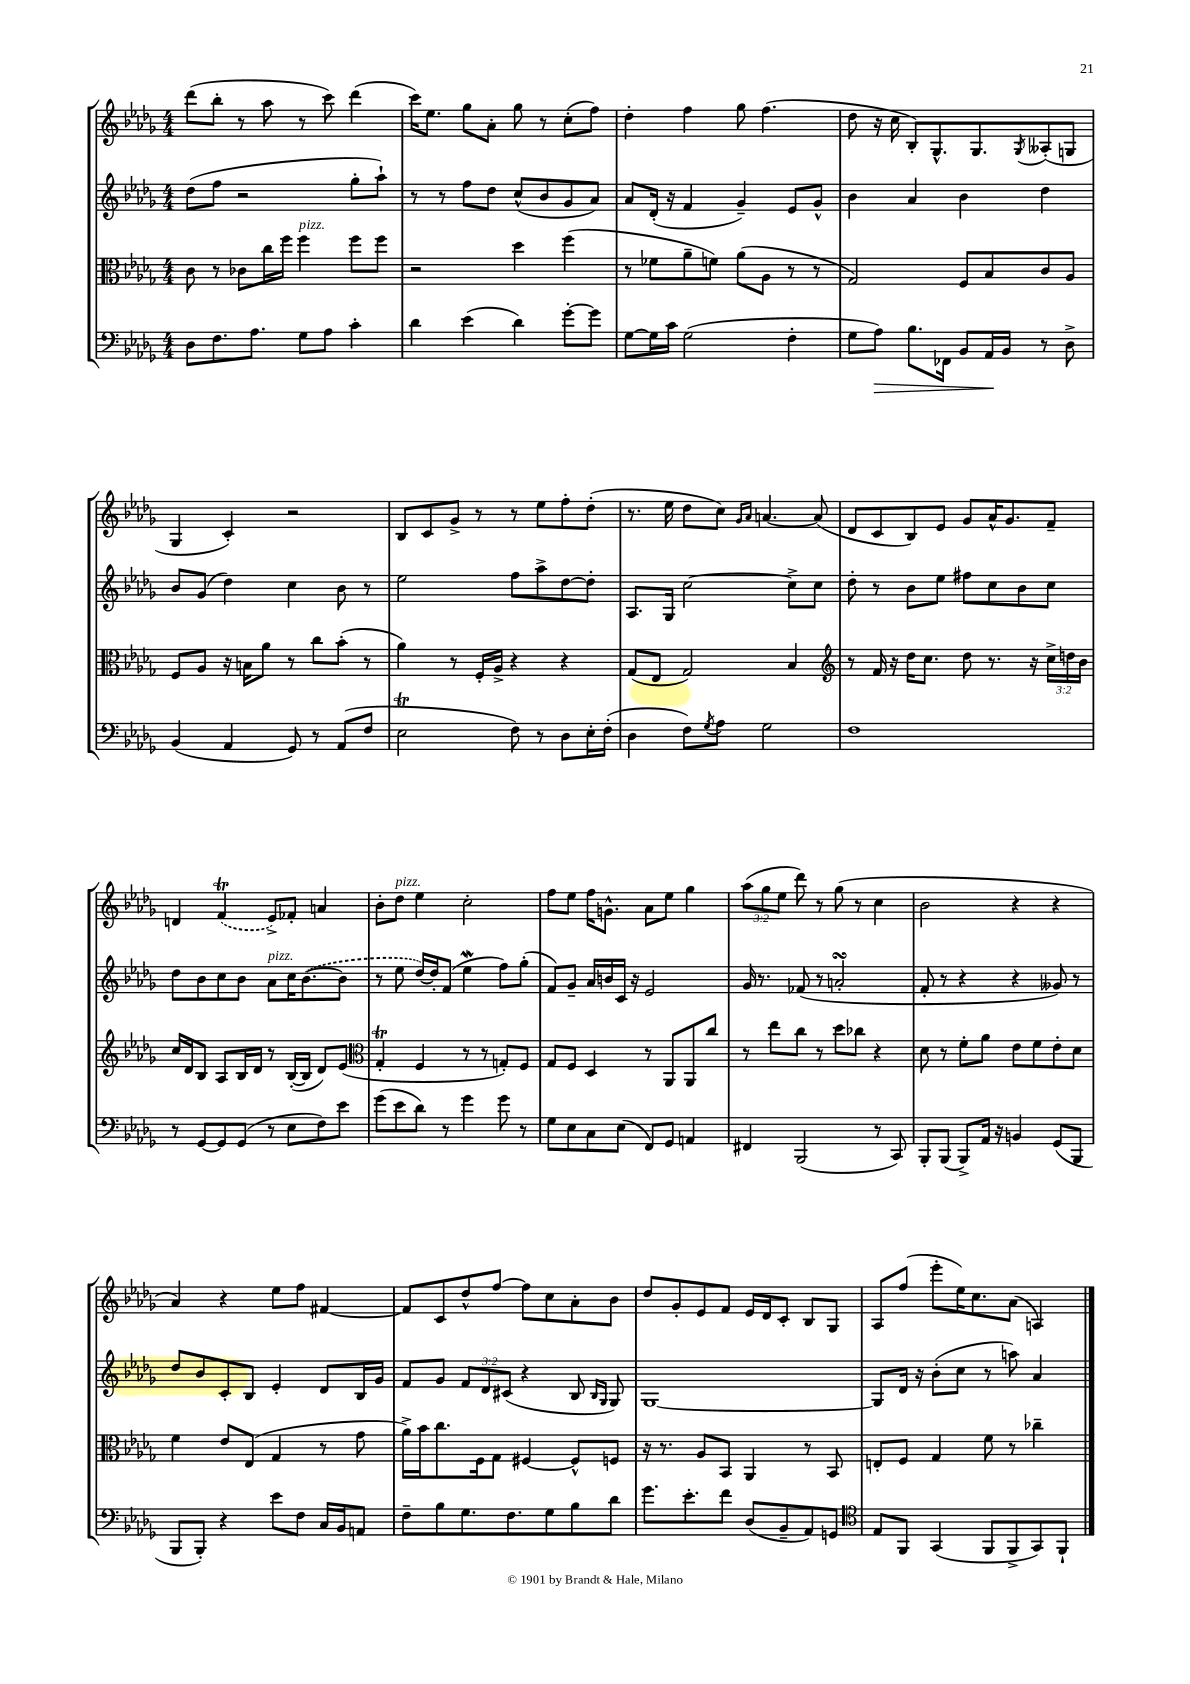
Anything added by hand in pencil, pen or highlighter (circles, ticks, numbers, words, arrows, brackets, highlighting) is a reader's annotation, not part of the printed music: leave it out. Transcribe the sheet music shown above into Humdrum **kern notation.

**kern	**dynam	**kern	**kern	**kern
*part4	*part4	*part3	*part2	*part1
*staff4	*staff4	*staff3	*staff2	*staff1
*clefF4	*	*clefC3	*clefG2	*clefG2
*k[b-e-a-d-g-]	*	*k[b-e-a-d-g-]	*k[b-e-a-d-g-]	*k[b-e-a-d-g-]
*M4/4	*	*M4/4	*M4/4	*M4/4
=1	=1	=1	=1	=1
8D-\L	.	8c\	(8dd-\L	(8ddd-\L
8.F\	.	8r	8ff\J	8bb-'\J
.	.	8c-X\L	2r	8r
8.A-\J	.	.	.	.
.	.	16cc\L	.	8aa-\
.	.	16ff\JJ	.	.
!	!	!LO:TX:a:i:t=pizz.	!	!
8G-\L	.	4ff\	.	8r
8A-\J	.	.	.	8ccc\)
4c'\	.	8ff\L	8gg-'\L	(4ddd-\
.	.	8ff\J	8aa-`\J)	.
=2	=2	=2	=2	=2
4d-\	.	2r	8r	16ccc\KL)
.	.	.	.	8.ee-\J
.	.	.	8r	.
(4e-\	.	.	8ff\L	8gg-\L
.	.	.	8dd-\J	8a-'\J
4d-\)	.	4dd-\	(8cc^^/L	8gg-\
.	.	.	8b-/	8r
[8g-'\L	.	(4ff\	8g-/	(8cc'\L
8g-\J]	.	.	8a-/J)	8ff\J)
=3	=3	=3	=3	=3
[8G-\L	.	8r	8a-/L	4dd-'\
16G-\L]	.	8f-X\L	(16d-'/Jk	.
16c\JJ	.	.	16r	.
(2G-\	.	8a-~\	4f/	4ff\
.	.	8fn\J)	.	.
.	.	(8a-\L	4g-~/)	8gg-\
.	.	8A-\J	.	(4.ff\
4F'\	.	8r	8e-/L	.
.	.	8r	8g-^^/J	.
=4	=4	=4	=4	=4
8G-\L	.	2G-/)	4b-\	8dd-\
!	!LO:HP:b	!	!	!
8A-\J)	>	.	.	16r
.	.	.	.	16cc\
8.B-\L	.	.	4a-/	8B-'/L)
.	.	.	.	8.G-^^/
16FF-X\Jk	.	.	.	.
8BB-/L	.	8F/L	4b-\	.
.	.	.	.	8.G-/
16AA-/L	.	8B-/	.	.
16BB-/JJ	]	.	.	.
.	.	.	.	8qG-/
8r	.	8c/	4dd-\	(8A--X'/
8D-^\	.	8A-/J	.	8Gn/J
!!LO:LB:g=z
=5	=5	=5	=5	=5
(4BB-/	.	8F/L	8b-/L	4G-/
.	.	8A-/J	(8g-/J	.
4AA-/	.	16r	4dd-\)	4c'/)
.	.	16Bn\KL	.	.
.	.	8a-\J	.	.
8GG-/)	.	8r	4cc\	2r
8r	.	8cc\L	.	.
(8AA-/L	.	(8b-'\J	8b-\	.
8F/J	.	8r	8r	.
=6	=6	=6	=6	=6
2E-T\	.	4a-\)	2ee-\	8B-/L
.	.	.	.	8c/
.	.	8r	.	8g-^/J
.	.	16F'/LL	.	8r
.	.	16A-^/JJ	.	.
8F\)	.	4r	8ff\L	8r
8r	.	.	8aa-^\	8ee-\L
8D-\L	.	4r	[8dd-\	8ff'\
16E-'\L	.	.	8dd-'\J]	(8dd-'\J
(16F'\JJ	.	.	.	.
=7	=7	=7	=7	=7
4D-\	.	(8G-/L	8.A-/L	8.r
.	.	8E-/J	.	.
.	.	.	16G-/Jk	16ee-\
8F\L)	.	2G-/)	[2cc\	8dd-\L
8qG-/	.	.	.	.
8A-\J	.	.	.	8cc\J)
.	.	.	.	16qqg-/LL
.	.	.	.	16qqa-/JJ
2G-\	.	.	.	[4.an/
.	.	4B-/	8cc^\L]	.
.	.	.	8cc\J	(8a/]
=8	=8	=8	=8	=8
*	*	*clefG2	*	*
1F	.	8r	8dd-'\	8d-/L
.	.	16f/	8r	8c/
.	.	16r	.	.
.	.	16dd-\KL	8b-\L	8B-/)
.	.	8.cc\J	.	.
.	.	.	8ee-\J	8e-/J
.	.	8dd-\	8ff#X\L	8g-/L
.	.	8.r	8cc\	16a-^^/K
.	.	.	.	8.g-/
.	.	.	8b-\	.
.	.	16r	.	.
.	.	24cc^\LL	8cc\J	8f~/J
.	.	24ddn\	.	.
.	.	24b-\JJ	.	.
!!LO:LB:g=z
=9	=9	=9	=9	=9
8r	.	16cc/LL	8dd-\L	4dn/
.	.	16d-/J	.	.
[8GG-/L	.	8B-/J	8b-\	.
8GG-/]	.	8A-/L	8cc\	(4ft/
(8GG-/J	.	16B-/L	8b-\J	.
.	.	16d-/JJ	.	.
!	!	!	!LO:TX:a:i:t=pizz.	!
8r	.	8r	8a-\L	8e-^/L)
8E-\L	.	([16B-'/LL	16cc\K	8f-X'/J
.	.	16B-/JJ]	([8.b-\	.
8F\)	.	8d-/L)	.	4an/
8e-\J	.	(8e-/J	8b-\J]	.
=10	=10	=10	=10	=10
*	*	*clefC3	*	*
(8g-\L	.	4G-T'/	8r	8b-'\L
!	!	!	!	!LO:TX:a:i:t=pizz.
8e-\	.	.	8ee-\	8dd-\J
8d-\J)	.	4F/	[16dd-/LL)	4ee-\
.	.	.	16dd-'/J]	.
8r	.	.	(8f/J	.
4g-\	.	8r	4ee-W\	2cc'\
.	.	8r	.	.
8g-\	.	8Gn'/L)	8ff\L)	.
8r	.	8F/J	(8gg-'\J	.
=11	=11	=11	=11	=11
8G-\L	.	8G-/L	8f/L)	8ff\L
8E-\	.	8F/J	8g-~/J	8ee-\J
8C\	.	4D-/	16a-/LL	16ff\KL
.	.	.	16bn/	8.gn^^\J
(8E-\J	.	.	16c/JJ	.
.	.	.	16r	.
8FF/L)	.	8r	2e-/	8a-\L
8GG-/J	.	8AA-/L	.	8ee-\J
4AAn/	.	8AA-/	.	4gg-\
.	.	8cc/J	.	.
=12	=12	=12	=12	=12
4FF#X/	.	8r	16g-/	(12aa-\L
.	.	.	8.r	.
.	.	.	.	12gg-\
.	.	8ee-\L	.	.
.	.	.	.	12ee-\J
(2BBB-/	.	8cc\J	(8f-X/	8ddd-\)
.	.	8r	8r	8r
.	.	8dd-\L	2ansSsS'/	(8gg-\
.	.	8cc-X\J	.	8r
8r	.	4r	.	4cc\
8CC/)	.	.	.	.
=13	=13	=13	=13	=13
8BBB-'/L	.	8d-\	8f'/	2b-\
(8BBB-/J	.	8r	8r	.
8BBB-^/L)	.	8f'\L	4r	.
16AA-/Jk	.	8a-\J	.	.
16r	.	.	.	.
4BBn/	.	8e-\L	4r	4r
.	.	8f\	.	.
(8GG-/L	.	8e-'\	8g--X/)	4r
8BBB-/J	.	8d-\J	8r	.
!!LO:LB:g=z
=14	=14	=14	=14	=14
8BBB-/L	.	4f\	8dd-/L	4a-/)
8BBB-'/J)	.	.	8b-/	.
4r	.	8e-/L	8c'/	4r
.	.	(8E-/J	8B-/J	.
8e-\L	.	4G-/	4e-'/	8ee-\L
8F\J	.	.	.	8ff\J
16C/LL	.	8r	8d-/L	[4f#X/
16BB-/J	.	.	.	.
8AAn/J	.	8g-\	16B-/L	.
.	.	.	16g-/JJ	.
=15	=15	=15	=15	=15
8F~\L	.	16a-^\LL)	8f/L	8f#/L]
.	.	16b-\J	.	.
8B-\	.	8.cc\	8g-/J	8c/
8.G-\	.	.	12f/L	8dd-^^/
.	.	16F\k	.	.
.	.	.	12d-/	.
.	.	8G-\J	.	[8ff/J
.	.	.	(12c#X/J	.
8.F\	.	.	.	.
.	.	[4F#X/	4r	8ff\L]
8G-\	.	.	.	8cc\
8B-\	.	8F#^^/L]	8B-/	8a-'\
.	.	.	16qqB-/LL	.
.	.	.	16qqG-/JJ	.
8d-\J	.	8Fn/J	8G-/)	8b-\J
=16	=16	=16	=16	=16
8.g-\L	.	16r	[1G-	8dd-/L
.	.	8.r	.	.
.	.	.	.	8g-'/
8.e-'\	.	.	.	.
.	.	8A-/L	.	8e-/
8f\J	.	8BB-/J	.	8f/J
(8D-/L	.	4AA-/	.	16e-/LL
.	.	.	.	16d-/J
8BB-~/	.	.	.	8c'/J
8AA-/)	.	8r	.	8B-/L
8GGn/J	.	8BB-/	.	8G-/J
=17	=17	=17	=17	=17
*clefC4	*	*	*	*
8E-/L	.	8En'/L	8G-/L]	8A-/L
8FF/J	.	8F/J	16d-/Jk	(8ff/J
.	.	.	16r	.
(4GG-/	.	4G-/	(8b-'\L	8eee-'\L
.	.	.	8cc\J	16ee-\K)
.	.	.	.	8.cc\
8FF/L	.	8f\	8r	.
8FF^/	.	8r	8aan\)	(8a-\J
8GG-/)	.	4cc-X~\	4a-/	4An/)
8FF`/J	.	.	.	.
==	==	==	==	==
*-	*-	*-	*-	*-
